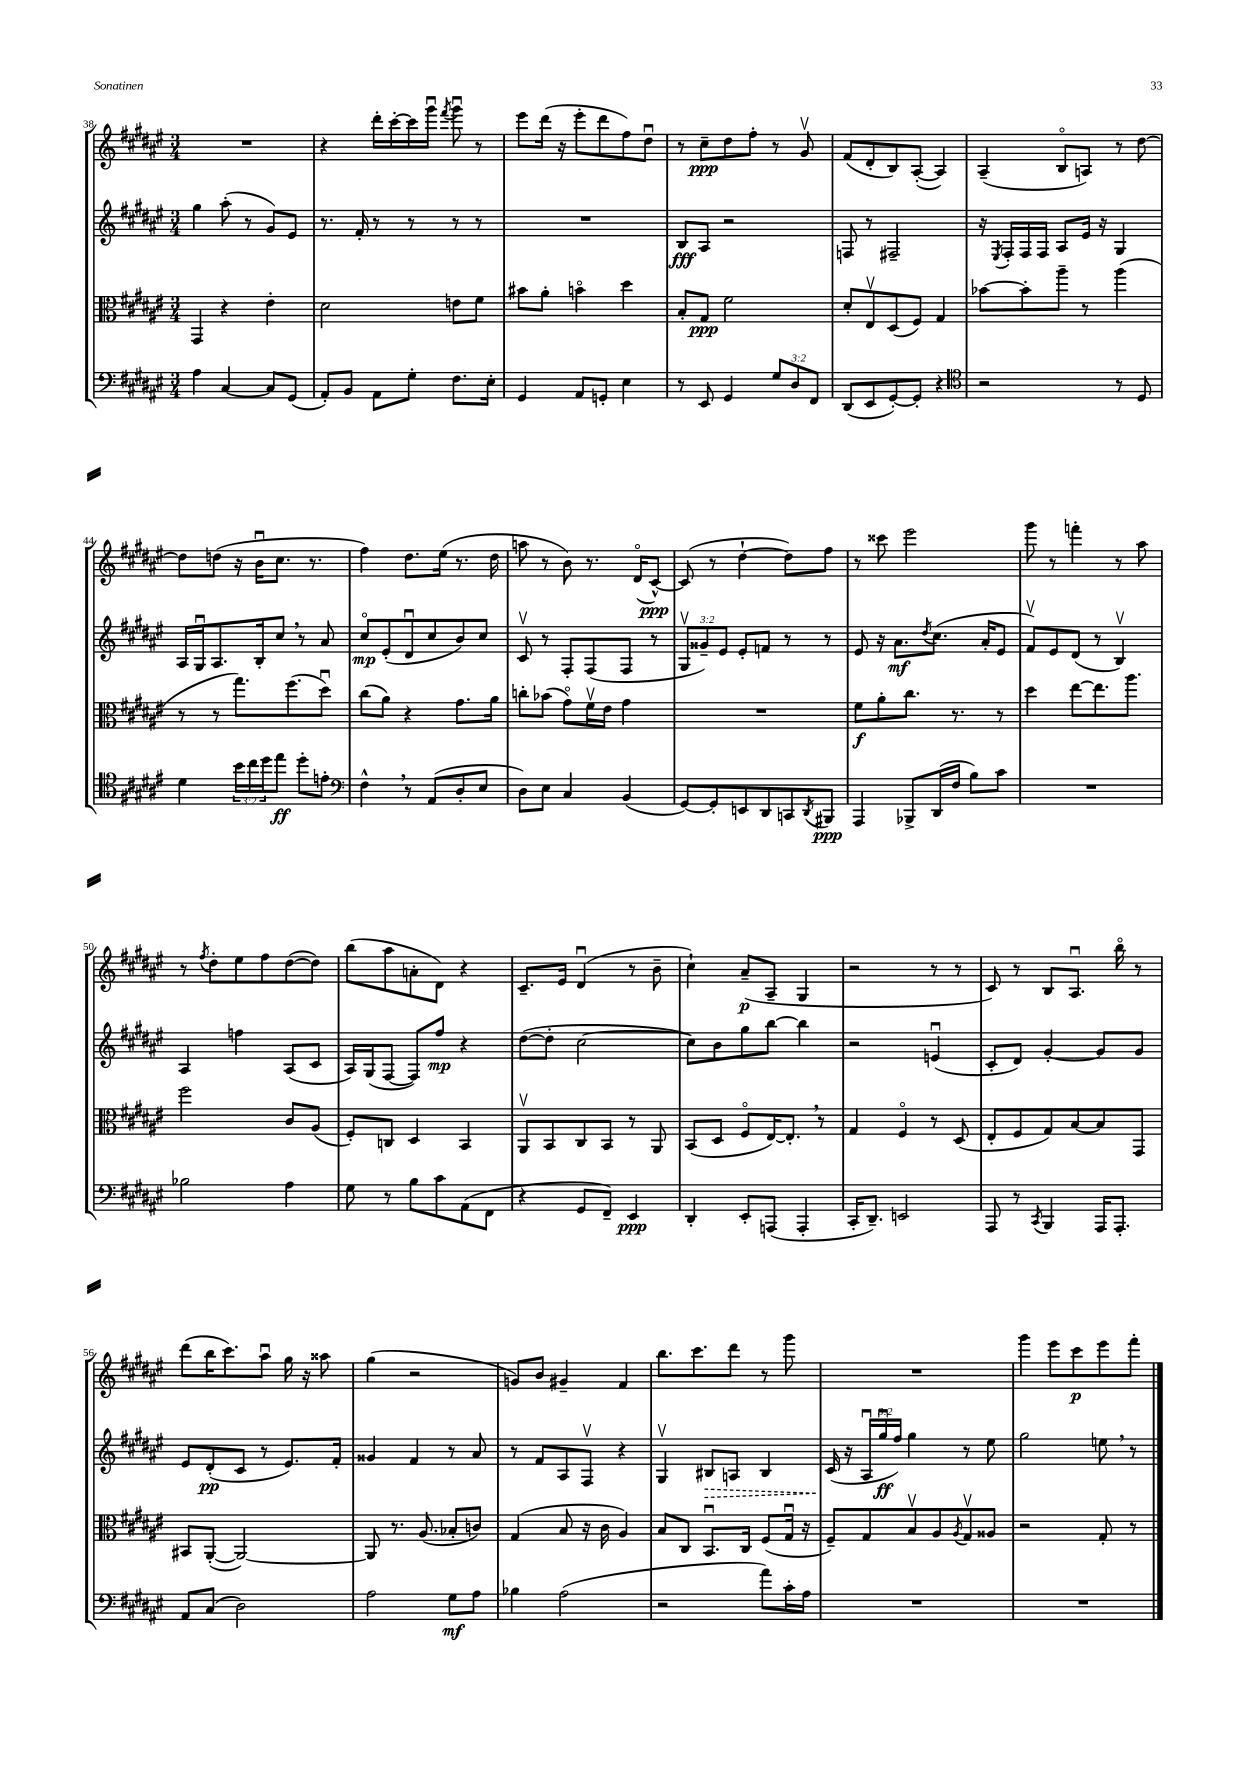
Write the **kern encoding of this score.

**kern	**kern	**kern	**kern
*staff4	*staff3	*staff2	*staff1
*clefF4	*clefC3	*clefG2	*clefG2
*k[f#c#g#d#a#e#]	*k[f#c#g#d#a#e#]	*k[f#c#g#d#a#e#]	*k[f#c#g#d#a#e#]
*M3/4	*M3/4	*M3/4	*M3/4
4A#	4GG#	4gg#	2.r
[4C#	4r	(8aa#'	.
.	.	8r	.
8C#]	4e#'	8g#)	.
(8GG#	.	8e#	.
=	=	=	=
8AA#')	2d#	8.r	4r
8BB	.	.	.
.	.	16f#'	.
8AA#	.	8r	16ddd#'
.	.	.	[16ccc#'
8G#'	.	8r	16ccc#]
.	.	.	16ggg#u
.	.	.	8qfff#
8.F#	8e	8r	8ggg#u
.	8f#	8r	8r
16E#'	.	.	.
=	=	=	=
4GG#	8b#	2.r	8eee#
.	8a#'	.	(16ddd#
.	.	.	16r
8AA#	4bo	.	8eee#'
8GG'	.	.	8ddd#
4E#	4dd#	.	8ff#)
.	.	.	8dd#u
=	=	=	=
8r	8B'	8B	8r
8EE#	8G#	8A#	8cc#~
4GG#	2f#	2r	8dd#
.	.	.	8ff#'
12G#	.	.	8r
12D#	.	.	.
.	.	.	8g#v
12FF#	.	.	.
=	=	=	=
(8DD#	8d#'	8F	(8f#
8EE#	8E#v	8r	8d#'
[8GG#')	(8D#	2F#~	8B)
8GG#']	8F#)	.	([8A#'
4r	4G#	.	4A#])
=	=	=	=
*clefC4	*	*	*
2r	[8b-	16r	(4A#~
.	.	8qE#	.
.	.	16F#'	.
.	8b-']	16F#	.
.	.	16F#	.
.	8aa#~	8A#	8Bo
.	8r	16e#	8A)
.	.	16r	.
8r	(4aa#	4G#	8r
8D#	.	.	[8dd#
=	=	=	=
4d#	8r	16A#	8dd#]
.	.	16G#u	.
.	8r	8.A#	(8dd
24b	8.gg#)	.	16r
24cc#	.	.	.
.	.	16B'	16bu
24dd#	.	.	.
8ee#	.	8cc#	8.cc#
.	(8.ff#	.	.
8dd#'	.	8r	.
.	.	.	8.r
8e'	8dd#u)	8a#	.
=	=	=	=
*clefF4	*	*	*
4F#^^	(8cc#	8cc#o	4ff#)
.	8a#)	(8e#'	.
8r	4r	8d#u	8.dd#
(8AA#	.	8cc#	.
.	.	.	(16ee#
8D#'	8.g#	8b)	8.r
8E#	.	8cc#	.
.	16a#	.	16dd#
=	=	=	=
8D#)	8cc'	8c#v	8aa
8E#	(8b-	8r	8r
4C#	8g#o)	8F#'	8b)
.	16f#v	(8F#	8.r
.	16e#	.	.
(4BB	4g#	8F#	.
.	.	.	(16d#o
.	.	8r	[8c#^^)
=	=	=	=
[8GG#)	2.r	12G#v	(8c#]
.	.	12g##~)	.
8GG#']	.	.	8r
.	.	12e#	.
8EE	.	8e#'	[4dd#`
8DD#	.	8f	.
8CC	.	8r	8dd#])
8qDD#	.	.	.
8BBB#	.	8r	8ff#
=	=	=	=
4AAA#	8f#	8e#	8r
.	8a#'	16r	8ccc##
.	.	8.a#	.
8BBB-^	8.cc#	.	2eee#
.	.	8qdd#	.
(16DD#	.	(8.cc#	.
16F#	8.r	.	.
8B)	.	.	.
.	.	16a#'	.
8c#	8r	8e#	.
=	=	=	=
2.r	4dd#	8f#v)	8ggg#
.	.	8e#	8r
.	[8ee#	(8d#	4fff'
.	8.ee#]	8r	.
.	.	4Bv)	8r
.	8.aa#	.	.
.	.	.	8aa#
=	=	=	=
2B-	2ff#	4A#	8r
.	.	.	8qff#
.	.	.	8dd#'
.	.	4ff	8ee#
.	.	.	8ff#
4A#	8c#	(8A#	([8dd#
.	(8A#	8c#	8dd#])
=	=	=	=
8G#	8F#')	16A#)	(8bb
.	.	(16G#	.
8r	8C	[8F#	8aa#
8B	4D#	8F#])	8a'
8c#	.	8ff#	8d#)
(8AA#	4BB	4r	4r
8FF#	.	.	.
=	=	=	=
4r	8AA#v	([8dd#	8.c#~
.	8BB	8dd#']	.
.	.	.	16e#
8GG#	8C#	[2cc#	(4d#u
8FF#~)	8BB	.	.
4EE#	8r	.	8r
.	8AA#	.	8b~
=	=	=	=
4DD#'	(8BB	8cc#])	4cc#`)
.	8D#	8b	.
8EE#'	8F#o	8gg#	(8a#~
(8AAA	[16E#)	[8bb	8A#~
.	8.E#']	.	.
4AAA'	.	4bb]	4G#
.	8r	.	.
=	=	=	=
16CC#'	4G#	2r	2r
8.DD#~)	.	.	.
2EE	4F#o	.	.
.	8r	(4eu	8r
.	(8D#	.	8r
=	=	=	=
8AAA#	8E#'	8c#'	8c#)
8r	8F#	8d#)	8r
8qCC#	.	.	.
4BBB	8G#)	[4g#'	8B
.	[8B	.	8.A#u
16AAA#	8B]	8g#]	.
8.AAA#'	.	.	16bbo
.	8GG#	8g#	8r
=	=	=	=
8AA#	8BB#	8e#	(8ddd#
(8C#	([8AA#'	(8d#'	16bb
.	.	.	8.ccc#)
2D#)	2AA#_)	8c#	.
.	.	8r	8aa#u
.	.	8.e#)	16gg#
.	.	.	16r
.	.	.	8aa##
.	.	16f#'	.
=	=	=	=
2A#	8AA#]	4g##	(4gg#
.	8.r	.	.
.	.	4f#	2r
.	(8.A#	.	.
8G#	8B-'	8r	.
8A#	8c)	8a#	.
=	=	=	=
4B-	(4G#	8r	8g)
.	.	8f#	8b
(2A#	8B	8A#	4g#~
.	16r	8F#v	.
.	16c#	.	.
.	4A#)	4r	4f#
=	=	=	=
2r	8B	4G#v	8.bb
.	8C#	.	.
.	.	.	8.ccc#
.	8.BBu	8B#	.
.	.	8A	8ddd#
.	16C#	.	.
8a#)	(8F#	4B#	8r
16c#'	16G#u	.	8ggg#
16A#	16r	.	.
=	=	=	=
2.r	8F#~)	(16c#	2.r
.	.	16r	.
.	8G#	24A#u	.
.	.	24gg#u	.
.	.	24ff#)	.
.	8Bv	4gg#	.
.	8A#	.	.
.	8qA#	.	.
.	8G#v	8r	.
.	8A##	8ee#	.
=	=	=	=
2.r	2r	2gg#	4ggg#
.	.	.	8eee#
.	.	.	8ccc#
.	8G#'	8ee	8eee#
.	8r	8r	8fff#'
==	==	==	==
*-	*-	*-	*-
